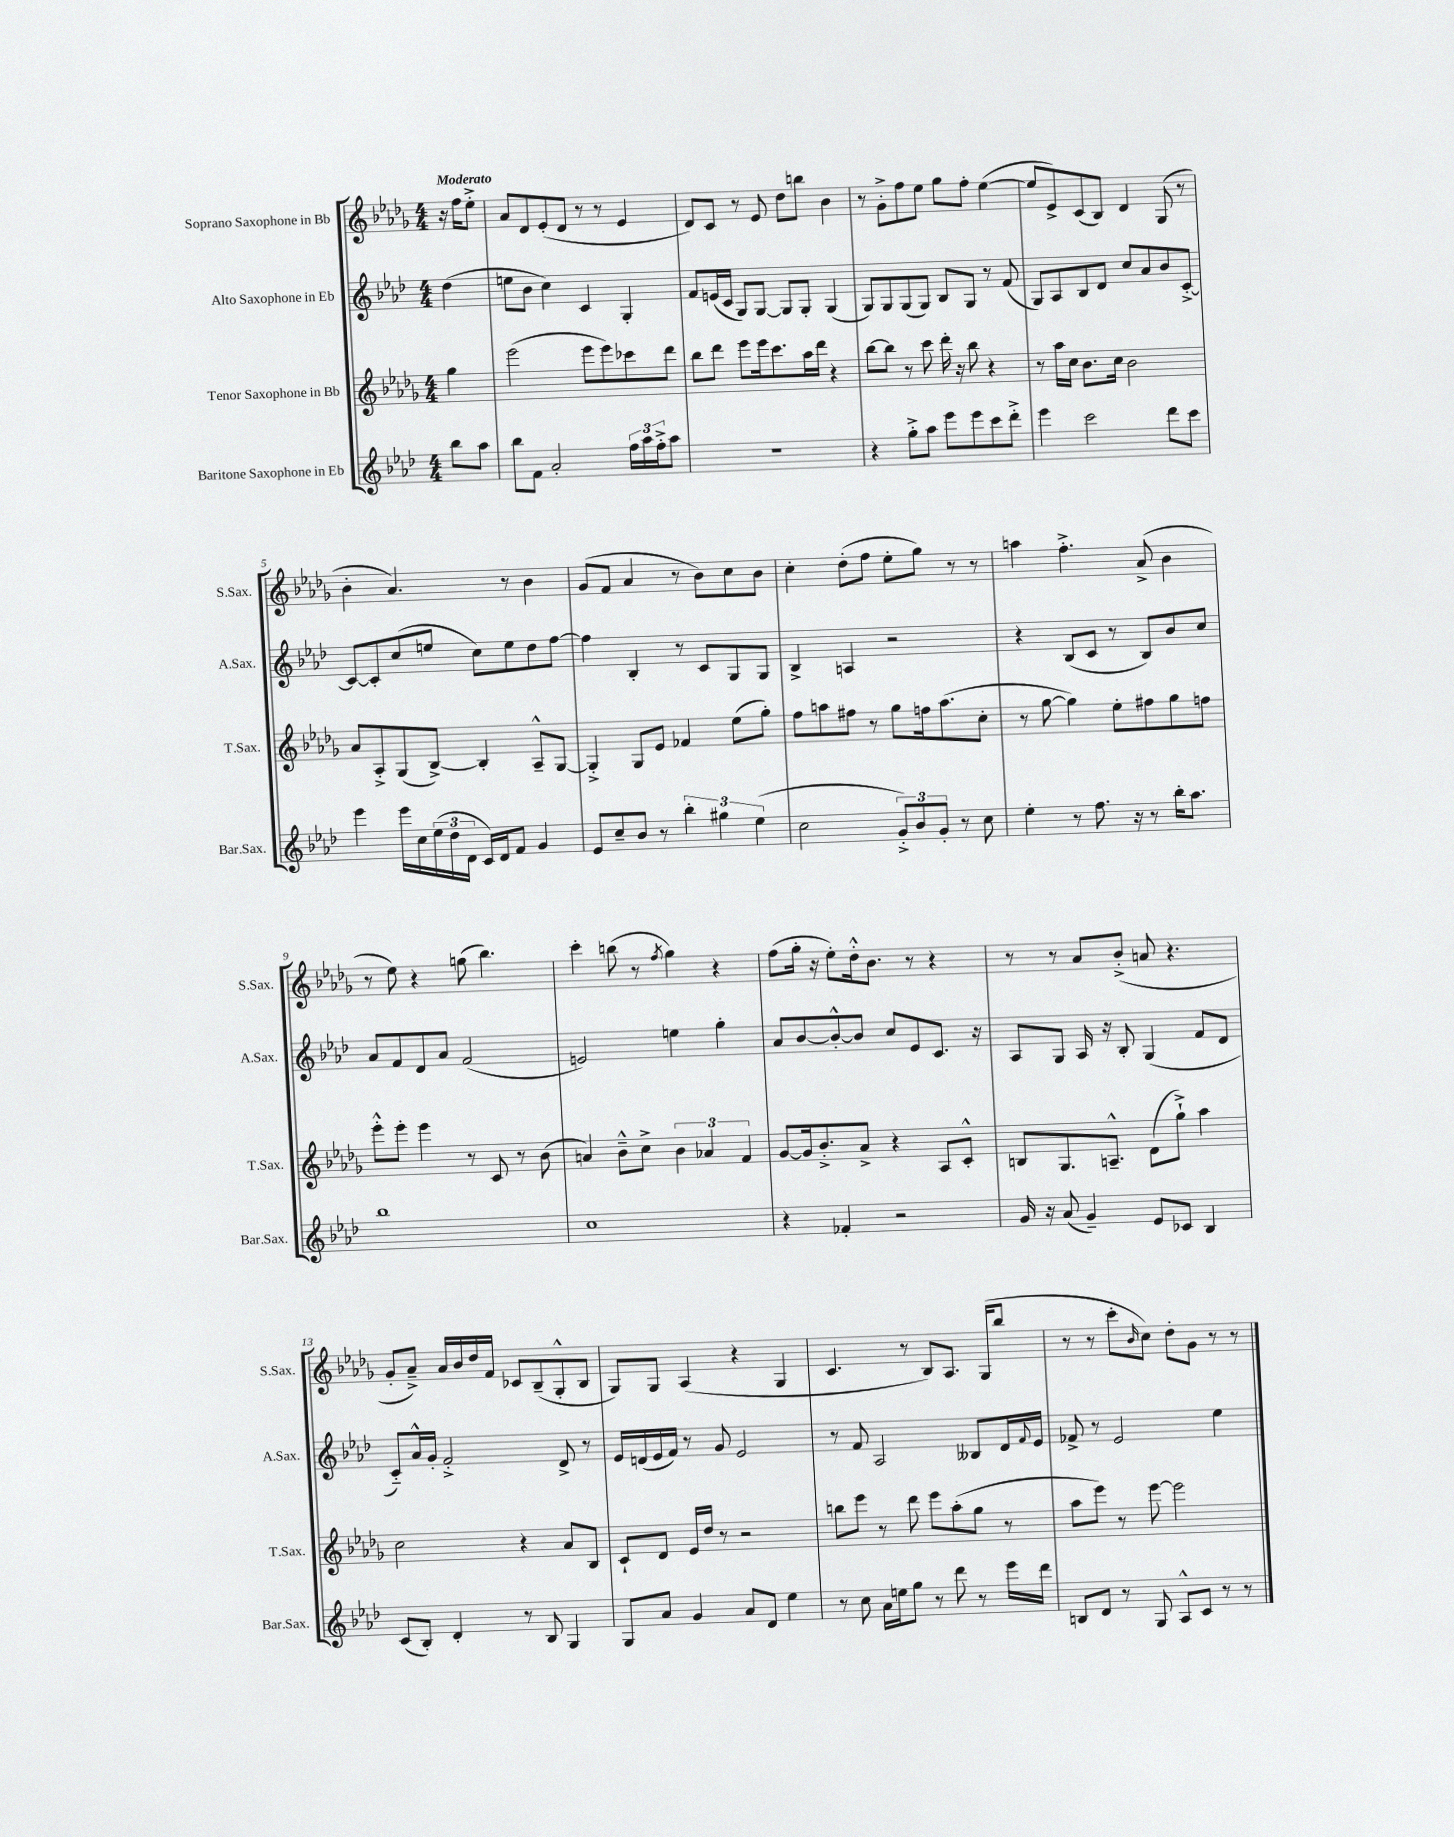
<<
\new StaffGroup <<
\new Staff = "s0" \with { instrumentName = "Soprano Saxophone in Bb" shortInstrumentName = "S.Sax." } {
    \clef treble \key des \major \numericTimeSignature \time 4/4 \partial 4 \tempo "Moderato"
    r16 f''16 ees''8-.-> |
    aes'8 des'8 ees'8-.( des'8 r8 r8 ees'4 |
    des'8) c'8 r8 ees'8 des''8 b''8 bes'4 |
    r8 ges'8-.-> f''8 ees''8 ges''8 f''8-. ees''4~( |
    ees''8 ees'8->) c'8( bes8) des'4 ges8( r8 |
    bes'4-. aes'4.) r8 bes'4 |
    ges'8( f'8 aes'4 r8 bes'8) c''8 bes'8 |
    c''4-. des''8-.( f''8 ees''8-. ges''8) r8 r8 |
    a''4 f''4.-.-> aes'8->( bes'4 |
    r8 ees''8) r4 g''8( bes''4.) |
    c'''4-. b''8( r8 \acciaccatura { f''8 } ges''4) r4 |
    f''8( ges''16-. r16 ees''8-.) des''16-.-^ bes'8. r8 r4 |
    r8 r8 aes'8 bes'8-.->( a'8 r4. |
    ges'8-. aes'8--->) aes'16 bes'16 des''16 f'16 ces'8 bes8--( ges8-.-^ bes8 |
    ges8) ges8 aes4( r4 ges4 |
    c'4. r8 bes8) aes8. ges16( bes''8 |
    r8 r8 c'''8-. \grace { bes'16 } c''8) des''8-. ges'8 r8 r8 \bar "|." |
}
\new Staff = "s1" \with { instrumentName = "Alto Saxophone in Eb" shortInstrumentName = "A.Sax." } {
    \clef treble \key aes \major \numericTimeSignature \time 4/4 \partial 4
    des''4( |
    e''8 bes'8 c''4) c'4 g4-. |
    f'8 e'16( c'16 g8) g8~ g8 g8-. g4( |
    g8) g8 g8( g8) bes8 g8 r8 f'8( |
    g8) aes8 bes8 des'8 c''8 aes'8 bes'8 c'8~-.-> |
    c'8~ c'8-. c''8( e''8 c''8) e''8 des''8 f''8~ |
    f''4 bes4-. r8 c'8 g8 g8 |
    bes4-> a4 r2 |
    r4 bes8( c'8 r8 bes8) bes'8 c''8 |
    aes'8 f'8 des'8 aes'8 f'2( |
    e'2) e''4 g''4-. |
    aes'8 bes'8~ bes'8~-.-^ bes'8 c''8 ees'8 c'8. r16 |
    aes8 g8 aes16 r16 bes8-. g4( f'8 des'8 |
    c'8-_) aes'16-^ g'16-. f'2-.-> des'8-> r8 |
    ees'16 d'16( ees'16 f'16) r8 g'8 ees'2 |
    r8 f'8 aes2 beses8 des'16 \appoggiatura { f'8 } ees'16 |
    fes'8-> r8 ees'2 ees''4 \bar "|." |
}
\new Staff = "s2" \with { instrumentName = "Tenor Saxophone in Bb" shortInstrumentName = "T.Sax." } {
    \clef treble \key des \major \numericTimeSignature \time 4/4 \partial 4
    ges''4 |
    ees'''2( ees'''8 ees'''8) ces'''8 des'''8 |
    bes''8 des'''8 ees'''8 ees'''16 c'''8. aes''16 des'''16 r4 |
    bes''8~ bes''8 r8 c'''8 des'''16-. r16 bes''8 r4 |
    r8 aes''16 c''16 bes'8. c''16 bes'2 |
    aes'8 aes8-.-> ges8( bes8~->) bes4-. aes8---^ ges8~ |
    ges4-.-> ges8 ees'8 fes'4 ees''8( ges''8-.) |
    f''8 a''8 fis''8 r8 ges''8 f''16 a''8.( c''8-. |
    r8 ges''8~ ges''4) ees''8-. fis''8 ges''8 f''8 |
    ees'''8-.-^ ees'''8-. ees'''4 r8 c'8 r8 bes'8( |
    a'4) bes'8---^ c''8-> \tuplet 3/2 { bes'4 aes'4 f'4 } |
    ges'8~ ges'16 bes'8.-.-> aes'8-> r4 aes8 c'8-.-^ |
    b8 ges8. a8.---^ des'8( ges''8-!->) aes''4 |
    c''2 r4 aes'8 bes8 |
    c'8-! des'8 ees'16 des''16 r8 r2 |
    b''8 ees'''8 r8 des'''8 ees'''8 aes''8-.( ges''8 r8 |
    aes''8 ees'''8) r8 ees'''8~ ees'''2 \bar "|." |
}
\new Staff = "s3" \with { instrumentName = "Baritone Saxophone in Eb" shortInstrumentName = "Bar.Sax." } {
    \clef treble \key aes \major \numericTimeSignature \time 4/4 \partial 4
    bes''8 aes''8 |
    bes''8 f'8 aes'2-. \tuplet 3/2 { f''16 aes''16 f''16-.-> } aes''8 |
    R1 |
    r4 g''8-.-> aes''8 ees'''8 ees'''8 c'''8 des'''8-.-> |
    ees'''4 c'''2 des'''8 c'''8 |
    ees'''4 ees'''16 c''16 \tuplet 3/2 { ees''16( des''16 des'16 } c'16) des'16 f'8 g'4 |
    ees'8 c''8-- bes'8 r8 \tuplet 3/2 { bes''4-. gis''4 ees''4( } |
    c''2 \tuplet 3/2 { g'8-.->) bes'8 g'8-. } r8 c''8 |
    ees''4-. r8 f''8. r16 r8 bes''16-. aes''8. |
    bes''1 |
    c''1 |
    r4 fes'4-. r2 |
    g'16 r16 aes'8( g'4--) ees'8 ces'8 bes4 |
    c'8( bes8-.) des'4-. r8 bes8 g4 |
    g8 aes'8 g'4 aes'8 des'8 ees''4 |
    r8 c''8 aes'16 e''16 g''8 r8 des'''8 r8 ees'''16 des'''16 |
    b8 des'8 r8 g8 aes8-^ c'8 r8 r8 \bar "|." |
}
>>
>>
